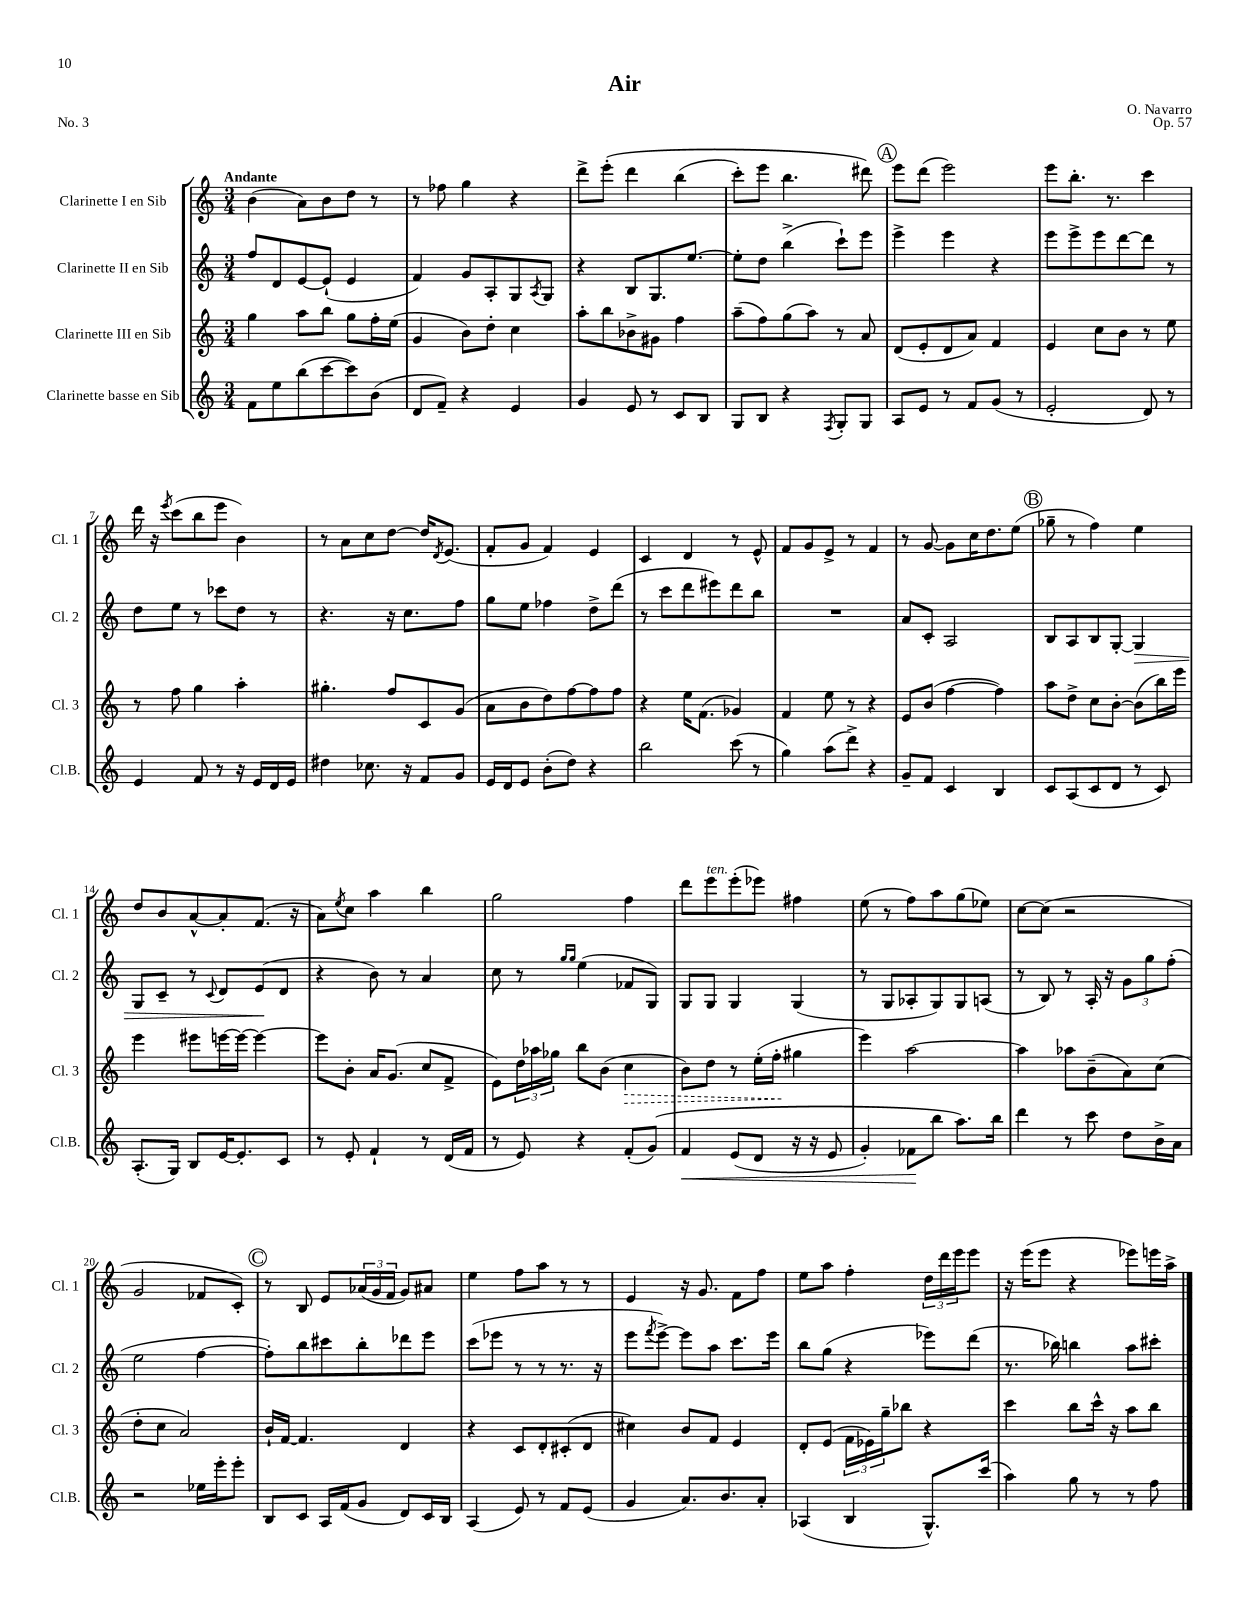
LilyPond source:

\header { title = "Air" composer = "O. Navarro" opus = "Op. 57" piece = "No. 3" }
<<
\new StaffGroup <<
\new Staff = "s0" \with { instrumentName = "Clarinette I en Sib" shortInstrumentName = "Cl. 1" } {
    \clef treble \key c \major \numericTimeSignature \time 3/4 \tempo "Andante"
    b'4( a'8) b'8 d''8 r8 |
    r8 fes''8 g''4 r4 |
    d'''8-> e'''8-.\( d'''4 b''4( |
    c'''8-.) e'''8 b''4. dis'''8\) |
    \mark \markup { \circle "A" } e'''8 d'''8( e'''2) |
    e'''8 b''8.-. r8. c'''4 |
    d'''16 r16 \acciaccatura { e'''8 } c'''8( b''8 e'''8 b'4) |
    r8 a'8 c''8 d''8~ d''16 \acciaccatura { d'8 } e'8.( |
    f'8-. g'8 f'4) e'4 |
    c'4 d'4 r8 e'8-^ |
    f'8 g'8 e'8-> r8 f'4 |
    r8 g'8~ g'8 c''16 d''8. e''8( |
    \mark \markup { \circle "B" } ges''8-- r8 f''4) e''4 |
    d''8 b'8 a'8~-^ a'8-. f'8.( r16 |
    a'8) \acciaccatura { e''8 } c''8 a''4 b''4 |
    g''2 f''4 |
    d'''8 e'''8^\markup { \italic "ten." } e'''8-.( ees'''8) fis''4 |
    e''8( r8 f''8) a''8 g''8( ees''8) |
    c''8~ c''8( r2 |
    g'2 fes'8 c'8-.) |
    \mark \markup { \circle "C" } r8 b8 e'8 \tuplet 3/2 { aes'16( g'16 f'16 } g'8) ais'8 |
    e''4 f''8 a''8 r8 r8 |
    e'4 r16 g'8. f'8 f''8 |
    e''8 a''8 f''4-. \tuplet 3/2 { d''16 d'''16 e'''16 } e'''8 |
    r16 e'''16( e'''8 r4 ees'''8) e'''16 a''16-> \bar "|." |
}
\new Staff = "s1" \with { instrumentName = "Clarinette II en Sib" shortInstrumentName = "Cl. 2" } {
    \clef treble \key c \major \numericTimeSignature \time 3/4
    f''8 d'8 e'8~ e'8-!( e'4 |
    f'4) g'8 a8-. g8 \acciaccatura { a8 } g8 |
    r4 b8 g8. e''8.~ |
    e''8-. d''8 b''4->( c'''8-!) e'''8 |
    \mark \markup { \circle "A" } e'''4-> e'''4 r4 |
    e'''8 e'''8-> e'''8 d'''8~ d'''8 r8 |
    d''8 e''8 r8 ces'''8 d''8 r8 |
    r4. r16 c''8. f''8 |
    g''8 e''8 fes''4 d''8-> d'''8( |
    r8 c'''8 d'''8 eis'''8) d'''8 b''8 |
    R2. |
    a'8 c'8-. a2 |
    \mark \markup { \circle "B" } b8 a8 b8 g8~-. g4\> |
    g8 c'8-- r8 \appoggiatura { c'8 } d'8 e'8\!( d'8 |
    r4 b'8) r8 a'4 |
    c''8 r8 \grace { g''16 g''16 } e''4( fes'8 g8) |
    g8 g8 g4 g4( |
    r8 g8 aes8-. g8) g8 a8( |
    r8 b8) r8 a16-. r16 \tuplet 3/2 { g'8 g''8 f''8-.( } |
    e''2 f''4~ |
    \mark \markup { \circle "C" } f''8-.) b''8 cis'''8 b''8-. des'''8 e'''8 |
    c'''8( ees'''8 r8 r8 r8. r16 |
    e'''8 \acciaccatura { f'''8 } e'''8~->) e'''8 a''8 c'''8. e'''16 |
    b''8 g''8( r4 ees'''8) d'''8( |
    r8. bes''16) b''4 a''8 cis'''8-. \bar "|." |
}
\new Staff = "s2" \with { instrumentName = "Clarinette III en Sib" shortInstrumentName = "Cl. 3" } {
    \clef treble \key c \major \numericTimeSignature \time 3/4
    g''4 a''8 b''8 g''8 f''16-. e''16( |
    g'4 b'8) d''8-. c''4 |
    a''8-. b''8 bes'8-> gis'8 f''4 |
    a''8--( f''8) g''8( a''8) r8 a'8 |
    \mark \markup { \circle "A" } d'8( e'8-. d'8 a'8) f'4 |
    e'4 c''8 b'8 r8 e''8 |
    r8 f''8 g''4 a''4-. |
    gis''4.-. f''8 c'8 g'8( |
    a'8 b'8 d''8) f''8~ f''8 f''8 |
    r4 e''16 f'8.( ges'4) |
    f'4 e''8 r8 r4 |
    e'8 b'8( f''4~ f''4) |
    \mark \markup { \circle "B" } a''8 d''8-> c''8 b'8~-. b'8( b''16) e'''16 |
    e'''4 eis'''8 e'''16~ e'''16~ e'''4~ |
    e'''8 b'8-. a'16 g'8.( c''8 f'8-> |
    e'8) \tuplet 3/2 { d''16 aes''16 ges''16 } b''8 b'8( \once \override Hairpin.style = #'dashed-line c''4\> |
    b'8) d''8 r8 e''16-.( f''16-.\! gis''4 |
    e'''4) a''2~ |
    a''4 aes''8 b'8--( a'8) c''8( |
    d''8-. c''8 a'2) |
    \mark \markup { \circle "C" } b'16-! f'16~ f'4. d'4 |
    r4 c'8 d'8-. cis'8-.( d'8 |
    cis''4) b'8 f'8 e'4 |
    d'8-. e'8( \tuplet 3/2 { f'16 ees'16) g''16-- } bes''8 r4 |
    c'''4 b''8 c'''16-^ r16 a''8 b''8 \bar "|." |
}
\new Staff = "s3" \with { instrumentName = "Clarinette basse en Sib" shortInstrumentName = "Cl.B." } {
    \clef treble \key c \major \numericTimeSignature \time 3/4
    f'8 e''8 b''8( c'''8~ c'''8) b'8( |
    d'8 f'8--) r4 e'4 |
    g'4 e'8 r8 c'8 b8 |
    g8 b8 r4 \acciaccatura { f8 } g8-. g8 |
    \mark \markup { \circle "A" } a8 e'8 r8 f'8 g'8( r8 |
    e'2-. d'8) r8 |
    e'4 f'8 r8 r16 e'16 d'16 e'16 |
    dis''4 ces''8. r16 f'8 g'8 |
    e'16 d'16 e'8 b'8-.( d''8) r4 |
    b''2 c'''8( r8 |
    g''4) a''8( d'''8->) r4 |
    g'8-- f'8 c'4 b4 |
    \mark \markup { \circle "B" } c'8 a8( c'8 d'8 r8 c'8) |
    a8.-.( g16) b8 e'16~ e'8.-. c'8 |
    r8 e'8-. f'4-! r8 d'16( f'16 |
    r8 e'8) r4 f'8-.( g'8)\( |
    f'4\< e'8( d'8 r16 r16 e'8 |
    g'4-.) fes'8\! b''8 a''8.\) b''16 |
    d'''4 r8 c'''8 d''8 b'16-> a'16 |
    r2 ees''16 e'''16-. e'''8-. |
    \mark \markup { \circle "C" } b8 c'8 a16 f'16( g'8 d'8) c'16 b16 |
    a4( e'8) r8 f'8 e'8( |
    g'4 a'8.) b'8. a'8-. |
    aes4( b4 g8.-^) c'''16( |
    a''4) g''8 r8 r8 f''8 \bar "|." |
}
>>
>>
